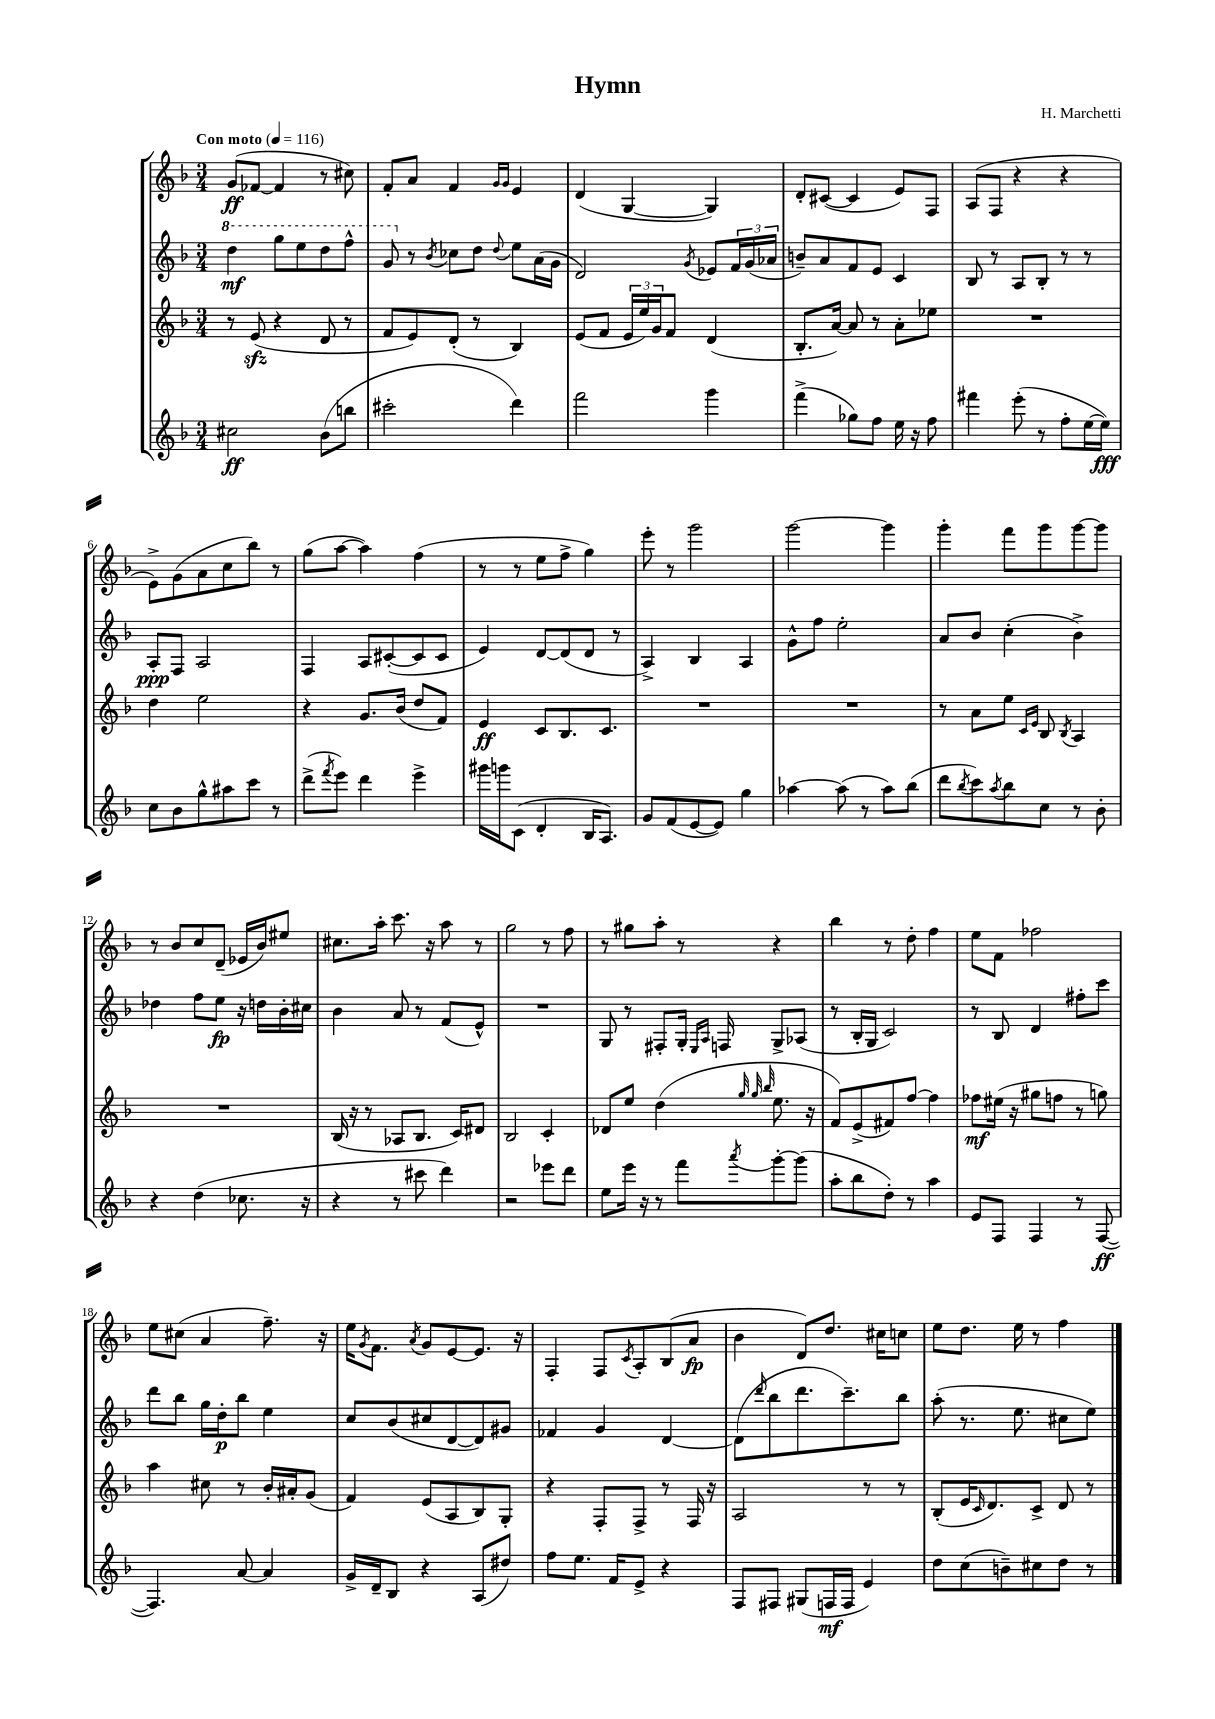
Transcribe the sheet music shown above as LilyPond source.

\header { title = "Hymn" composer = "H. Marchetti" }
<<
\new StaffGroup <<
\new Staff = "s0" {
    \clef treble \key f \major \numericTimeSignature \time 3/4 \tempo "Con moto" 4 = 116
    g'8\ff( fes'8~ fes'4 r8 cis''8) |
    f'8-. a'8 f'4 \grace { g'16 g'16 } e'4 |
    d'4( g4~ g4) |
    d'8-. cis'8~( cis'4 e'8) f8 |
    a8( f8 r4 r4 |
    e'8->) g'8( a'8 c''8 bes''8) r8 |
    g''8( a''8~ a''4) f''4( |
    r8 r8 e''8 f''8-> g''4) |
    e'''8-. r8 g'''2 |
    g'''2~ g'''4 |
    g'''4-. f'''8 g'''8 g'''8~ g'''8 |
    r8 bes'8 c''8 d'8--( ees'16 bes'16) eis''8 |
    cis''8. a''16-. c'''8. r16 a''8 r8 |
    g''2 r8 f''8 |
    r8 gis''8 a''8-. r8 r4 |
    bes''4 r8 d''8-. f''4 |
    e''8 f'8 fes''2 |
    e''8 cis''8( a'4 f''8.--) r16 |
    e''16 \acciaccatura { g'8 } f'8. \acciaccatura { a'8 } g'8 e'8~ e'8. r16 |
    f4-. f8 \acciaccatura { c'8 } a8-. bes8( a'8\fp |
    bes'4 d'8) d''8. cis''16 c''8 |
    e''8 d''8. e''16 r8 f''4 \bar "|." |
}
\new Staff = "s1" {
    \clef treble \key f \major \numericTimeSignature \time 3/4
    \ottava #1 d'''4\mf g'''8 e'''8 d'''8 f'''8-^ |
    g''8 \ottava #0 r8 \acciaccatura { bes'8 } ces''8 d''8 \appoggiatura { d''8 } e''8 a'16( g'16 |
    d'2) \acciaccatura { g'8 } ees'8 \tuplet 3/2 { f'16 g'16( aes'16 } |
    b'8--) a'8 f'8 e'8 c'4 |
    bes8 r8 a8 bes8-. r8 r8 |
    a8-.\ppp f8 a2 |
    f4 a8 cis'8~-.( cis'8 cis'8 |
    e'4) d'8~ d'8( d'8 r8 |
    a4->) bes4 a4 |
    g'8-^ f''8 e''2-. |
    a'8 bes'8 c''4-.( bes'4->) |
    des''4 f''8 e''8\fp r16 d''16 bes'16-. cis''16 |
    bes'4 a'8 r8 f'8( e'8-^) |
    R2. |
    g8 r8 fis8-. g16-. \grace { e16 a16 } f16 g8-> aes8( |
    r8 bes16-. g16 c'2) |
    r8 bes8 d'4 fis''8-. c'''8 |
    d'''8 bes''8 g''16 d''16-.\p bes''8 e''4 |
    c''8 bes'8( cis''8 d'8~ d'8) gis'8 |
    fes'4 g'4 d'4~ |
    d'8( \grace { d'''16 } bes''8 d'''8. c'''8.--) bes''8 |
    a''8-.( r8. e''8. cis''8 e''8) \bar "|." |
}
\new Staff = "s2" {
    \clef treble \key f \major \numericTimeSignature \time 3/4
    r8 e'8\sfz( r4 d'8 r8 |
    f'8 e'8) d'8-.( r8 bes4) |
    e'8( f'8 \tuplet 3/2 { e'16 e''16) g'16 } f'8 d'4( |
    bes8.-. a'16~) a'8 r8 a'8-. ees''8 |
    R2. |
    d''4 e''2 |
    r4 g'8. bes'16( d''8 f'8) |
    e'4\ff c'8 bes8. c'8. |
    R2. |
    R2. |
    r8 a'8 e''8 \grace { c'16 e'16 } bes8 \acciaccatura { bes8 } a4 |
    R2. |
    bes16( r16 r8 aes8 bes8. c'16) dis'8 |
    bes2 c'4-. |
    des'8 e''8 d''4( \grace { g''32 g''32 bes''32 } e''8. r16 |
    f'8) e'8->( fis'8) f''8~ f''4 |
    fes''8\mf eis''16( r16 gis''8 f''8 r8 g''8) |
    a''4 cis''8 r8 bes'16-. ais'16-. g'8( |
    f'4) e'8( a8 bes8) g8-. |
    r4 f8-. f8-> r8 f16 r16 |
    a2 r8 r8 |
    bes8-.( e'16 \grace { c'16 } d'8.) c'8-> d'8 r8 \bar "|." |
}
\new Staff = "s3" {
    \clef treble \key f \major \numericTimeSignature \time 3/4
    cis''2\ff bes'8( b''8 |
    cis'''2-. d'''4) |
    f'''2 g'''4 |
    f'''4->( ges''8) f''8 e''16 r16 f''8 |
    fis'''4 e'''8-.( r8 f''8-. e''16~ e''16\fff) |
    c''8 bes'8 g''8-^ ais''8 c'''8 r8 |
    d'''8->( \acciaccatura { f'''8 } e'''8) d'''4 e'''4-> |
    gis'''16 g'''16 c'8( d'4-. bes16 a8.) |
    g'8 f'8( e'8~ e'8) g''4 |
    aes''4~ aes''8( r8 aes''8) bes''8( |
    d'''8 \acciaccatura { bes''8 } c'''8) \acciaccatura { a''8 } bes''8 c''8 r8 bes'8-. |
    r4 d''4( ces''8. r16 |
    r4 r8 cis'''8 d'''4) |
    r2 ees'''8 d'''8 |
    e''8 e'''16 r16 r8 f'''8 \acciaccatura { a'''8 } g'''8~-. g'''8( |
    a''8-. bes''8 d''8-.) r8 a''4 |
    e'8 f8 f4 r8 f8~\ff( |
    f4.) a'8~ a'4 |
    g'16-> d'16-- bes8 r4 a8( dis''8) |
    f''8 e''8. f'16 e'8-> r4 |
    f8 fis8 gis8( f16\mf f16 e'4) |
    d''8 c''8( b'8--) cis''8 d''8 r8 \bar "|." |
}
>>
>>
